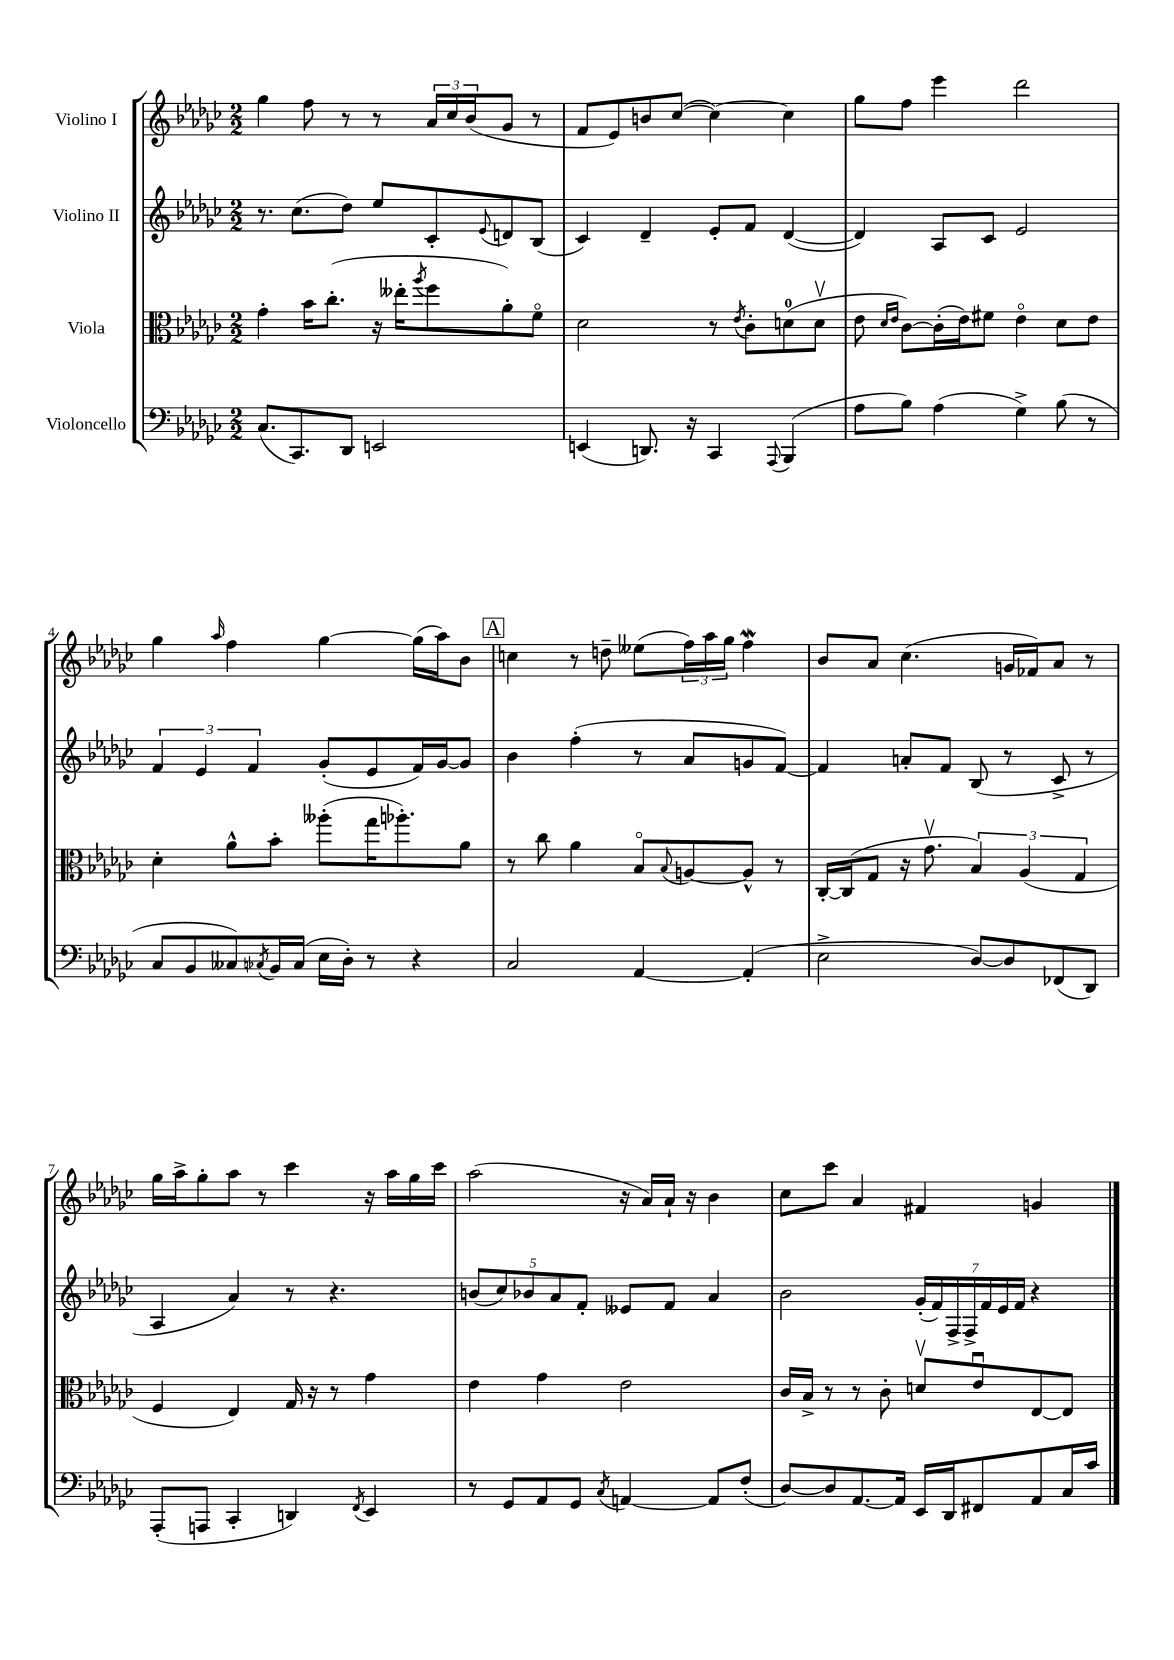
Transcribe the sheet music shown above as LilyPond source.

<<
\new StaffGroup <<
\new Staff = "s0" \with { instrumentName = "Violino I" } {
    \clef treble \key ges \major \numericTimeSignature \time 2/2
    ges''4 f''8 r8 r8 \tuplet 3/2 { aes'16 ces''16 bes'16( } ges'8 r8 |
    f'8 ees'8) b'8 ces''8~( ces''4~) ces''4 |
    ges''8 f''8 ees'''4 des'''2 |
    ges''4 \grace { aes''16 } f''4 ges''4~ ges''16( aes''16) bes'8 |
    \mark \markup { \box "A" } c''4 r8 d''8-- eeses''8( \tuplet 3/2 { f''16) aes''16 ges''16 } f''4\mordent |
    bes'8 aes'8 ces''4.( g'16 fes'16) aes'8 r8 |
    ges''16 aes''16-> ges''8-. aes''8 r8 ces'''4 r16 aes''16 ges''16 ces'''16 |
    aes''2( r16 aes'16) aes'16-! r16 bes'4 |
    ces''8 ces'''8 aes'4 fis'4 g'4 \bar "|." |
}
\new Staff = "s1" \with { instrumentName = "Violino II" } {
    \clef treble \key ges \major \numericTimeSignature \time 2/2
    r8. ces''8.( des''8) ees''8 ces'8-. \appoggiatura { ees'8 } d'8 bes8( |
    ces'4) des'4-- ees'8-. f'8 des'4~( |
    des'4) aes8 ces'8 ees'2 |
    \tuplet 3/2 { f'4 ees'4 f'4 } ges'8-.( ees'8 f'16) ges'16~ ges'8 |
    \mark \markup { \box "A" } bes'4 f''4-.( r8 aes'8 g'8 f'8~) |
    f'4 a'8-. f'8 bes8( r8 ces'8-> r8 |
    aes4 aes'4) r8 r4. |
    \tuplet 5/4 { b'8( ces''8) bes'8 aes'8 f'8-. } eeses'8 f'8 aes'4 |
    bes'2 \tuplet 7/4 { ges'16-.( f'16) f16-> f16-> f'16 ees'16 f'16 } r4 \bar "|." |
}
\new Staff = "s2" \with { instrumentName = "Viola" } {
    \clef alto \key ges \major \numericTimeSignature \time 2/2
    ges'4-. bes'16 ces''8.-.( r16 eeses''16-. \acciaccatura { aes''8 } f''8 aes'8-.) f'8\flageolet |
    des'2 r8 \acciaccatura { ees'8 } ces'8-. d'8-0( d'8\upbow |
    ees'8 \grace { des'16 ees'16 } ces'8~) ces'16-.( ees'16) fis'8 ees'4\flageolet des'8 ees'8 |
    des'4-. aes'8-^ bes'8-. aeses''8-.( ges''16 aes''8.-.) aes'8 |
    \mark \markup { \box "A" } r8 ces''8 aes'4 bes8\flageolet \appoggiatura { bes8 } a8~ a8-^ r8 |
    ces16~-. ces16( ges8 r16 ges'8.\upbow \tuplet 3/2 { bes4) aes4( ges4 } |
    f4 ees4) ges16 r16 r8 ges'4 |
    ees'4 ges'4 ees'2 |
    ces'16 bes16-> r8 r8 ces'8-. d'8\upbow ees'8\downbow ees8~ ees8 \bar "|." |
}
\new Staff = "s3" \with { instrumentName = "Violoncello" } {
    \clef bass \key ges \major \numericTimeSignature \time 2/2
    ces8.( ces,8.) des,8 e,2 |
    e,4( d,8.) r16 ces,4 \appoggiatura { aes,,8 } bes,,4( |
    aes8 bes8) aes4( ges4->) bes8( r8 |
    ces8 bes,8 ceses8) \acciaccatura { ces8 } bes,16 ces16( ees16 des16-.) r8 r4 |
    \mark \markup { \box "A" } ces2 aes,4~ aes,4-.( |
    ees2-> des8~) des8 fes,8( des,8) |
    aes,,8-.( a,,8 ces,4-. d,4) \acciaccatura { f,8 } ees,4 |
    r8 ges,8 aes,8 ges,8 \acciaccatura { ces8 } a,4~ a,8 f8-.( |
    des8~) des8 aes,8.~ aes,16 ees,16 des,16 fis,8 aes,8 ces16 ces'16 \bar "|." |
}
>>
>>
